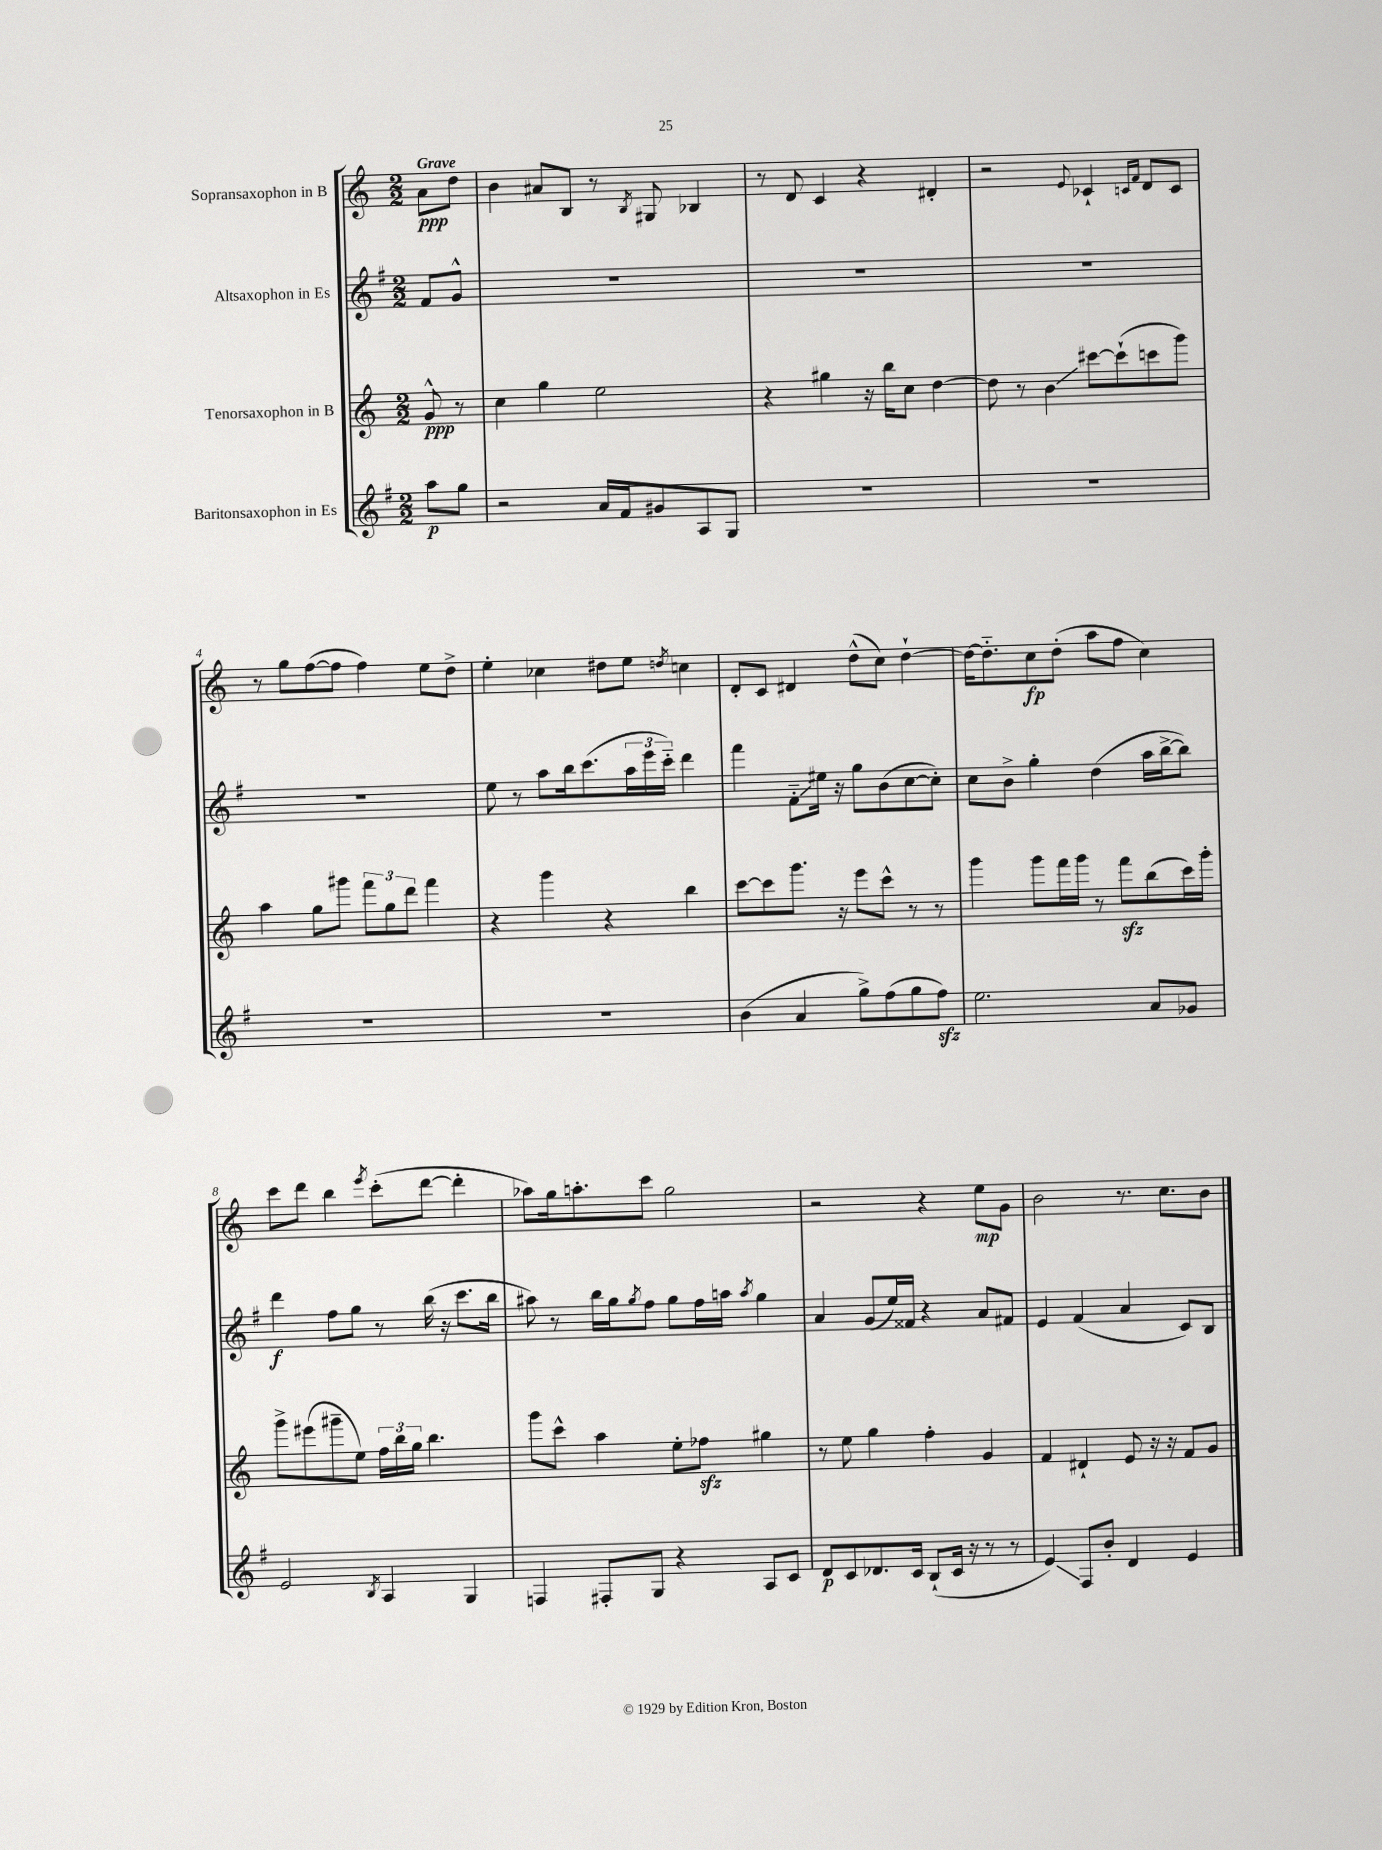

**kern	**kern	**kern	**kern
*staff4	*staff3	*staff2	*staff1
*clefG2	*clefG2	*clefG2	*clefG2
*k[f#]	*k[]	*k[f#]	*k[]
*M2/2	*M2/2	*M2/2	*M2/2
8aa\L	8g^^/	8f#/L	8a\L
8gg\J	8r	8g^^/J	8dd\J
=	=	=	=
2r	4cc\	1r	4b\
.	4gg\	.	8a#/L
.	.	.	8B/J
16a/LL	2ee\	.	8r
16f#/J	.	.	.
.	.	.	8qB/
8g#/	.	.	8G#/
8A/	.	.	4B-/
8G/J	.	.	.
=	=	=	=
1r	4r	1r	8r
.	.	.	8d/
.	4gg#\	.	4c/
.	16r	.	4r
.	16bb\LK	.	.
.	8cc\J	.	.
.	[4dd\	.	4d#'/
=	=	=	=
1r	8dd\]	1r	2r
.	8r	.	.
.	4b\	.	.
.	.	.	8qqe/
.	[8ccc#\L	.	4c-`/
.	(8ccc#`\]	.	.
.	.	.	16qqc/LL
.	.	.	16qqf/JJ
.	8ccc\	.	8d/L
.	8ggg\J)	.	8c/J
=	=	=	=
1r	4aa\	1r	8r
.	.	.	8gg\L
.	8gg\L	.	([8ff\
.	8ggg#\J	.	8ff\]J
.	12fff\L	.	4ff\)
.	12gg\	.	.
.	12ddd\J	.	.
.	4fff\	.	8ee\L
.	.	.	8dd^\J
=	=	=	=
1r	4r	8ee\	4ee'\
.	.	8r	.
.	4ggg\	8aa\L	4cc-\
.	.	16bb\k	.
.	.	(8.ccc\	.
.	4r	.	8dd#\L
.	.	24aa\L	8ee\J
.	.	24eee\	.
.	.	24ccc'~\JJ)	.
.	.	.	8qdd/
.	4bb\	4ddd\	4cc\
=	=	=	=
(4b\	[8ccc\L	4fff#\	8d'/L
.	8ccc\]	.	8c/J
4a/	8.ggg\J	8f#'~\L	4d#/
.	.	16ee#\Jk	.
.	16r	16r	.
8gg^\L)	8eee\L	8gg\L	(8dd^^\L
(8ff#\	8ccc^^\J	(8b\	8cc\J)
8gg\	8r	[8cc\	[4dd`\
8ff#\J)	8r	8cc'\]J)	.
=	=	=	=
2.ee\	4ggg\	8cc\L	16dd\_LK
.	.	.	8.dd'~\]
.	.	8b^\J	.
.	8ggg\L	4gg'\	8cc\
.	16fff\L	.	(8dd'\J
.	16ggg\JJ	.	.
.	8r	(4dd\	8aa\L
.	8fff\L	.	8ff\J
8a/L	(8bb\	16aa\LL	4cc\)
.	.	[16bb^\J	.
8g-/J	16ccc\L)	8bb\]J)	.
.	16ggg'\JJ	.	.
=	=	=	=
2e/	8ggg^\L	4ddd\	8ccc\L
.	(8eee#\	.	8ddd\J
.	8ggg#~\	8ff#\L	4bb\
.	8ee\J)	8gg\J	.
8qB/	.	.	8qeee/
4A/	24ff\LL	8r	(8ccc'\L
.	24bb\	.	.
.	24gg\JJ	.	.
.	4.bb\	(16bb\	[8ddd\J
.	.	16r	.
4G/	.	8.ccc\L	4ddd'\]
.	.	16bb\Jk	.
=	=	=	=
4F/	8ggg\L	8aa#\)	8aa-\L)
.	8ccc^^\J	8r	16gg\k
.	.	.	8.aa'\
8F#'/L	4aa\	16bb\LL	.
.	.	16gg\J	.
.	.	8qgg/	.
8G/J	.	8ff#\J	8ccc\J
4r	8ee'\L	8gg\L	2gg\
.	8ff-\J	16ff#\L	.
.	.	16aa\JJ	.
.	.	8qaa/	.
8A/L	4gg#\	4gg\	.
8c/J	.	.	.
=	=	=	=
8d/L	8r	4a/	2r
8c/	8ee\	.	.
8.d-/	4gg\	(8g/L	.
.	.	16ee/L)	.
16c/Jk	.	16f##/JJ	.
(8B`/L	4ff'\	4r	4r
16c/Jk	.	.	.
16r	.	.	.
8r	4g/	8a/L	8ee\L
8r	.	8f#/J	8g\J
=	=	=	=
4e/)	4f/	4e/	2b\
8F#/L	4d#`/	(4f#/	.
8b'/J	.	.	.
4d/	8e/	4a/	8.r
.	16r	.	.
.	16r	.	8.cc\L
4e/	8f/L	8c/L)	.
.	8g/J	8B/J	8b\J
==	==	==	==
*-	*-	*-	*-
